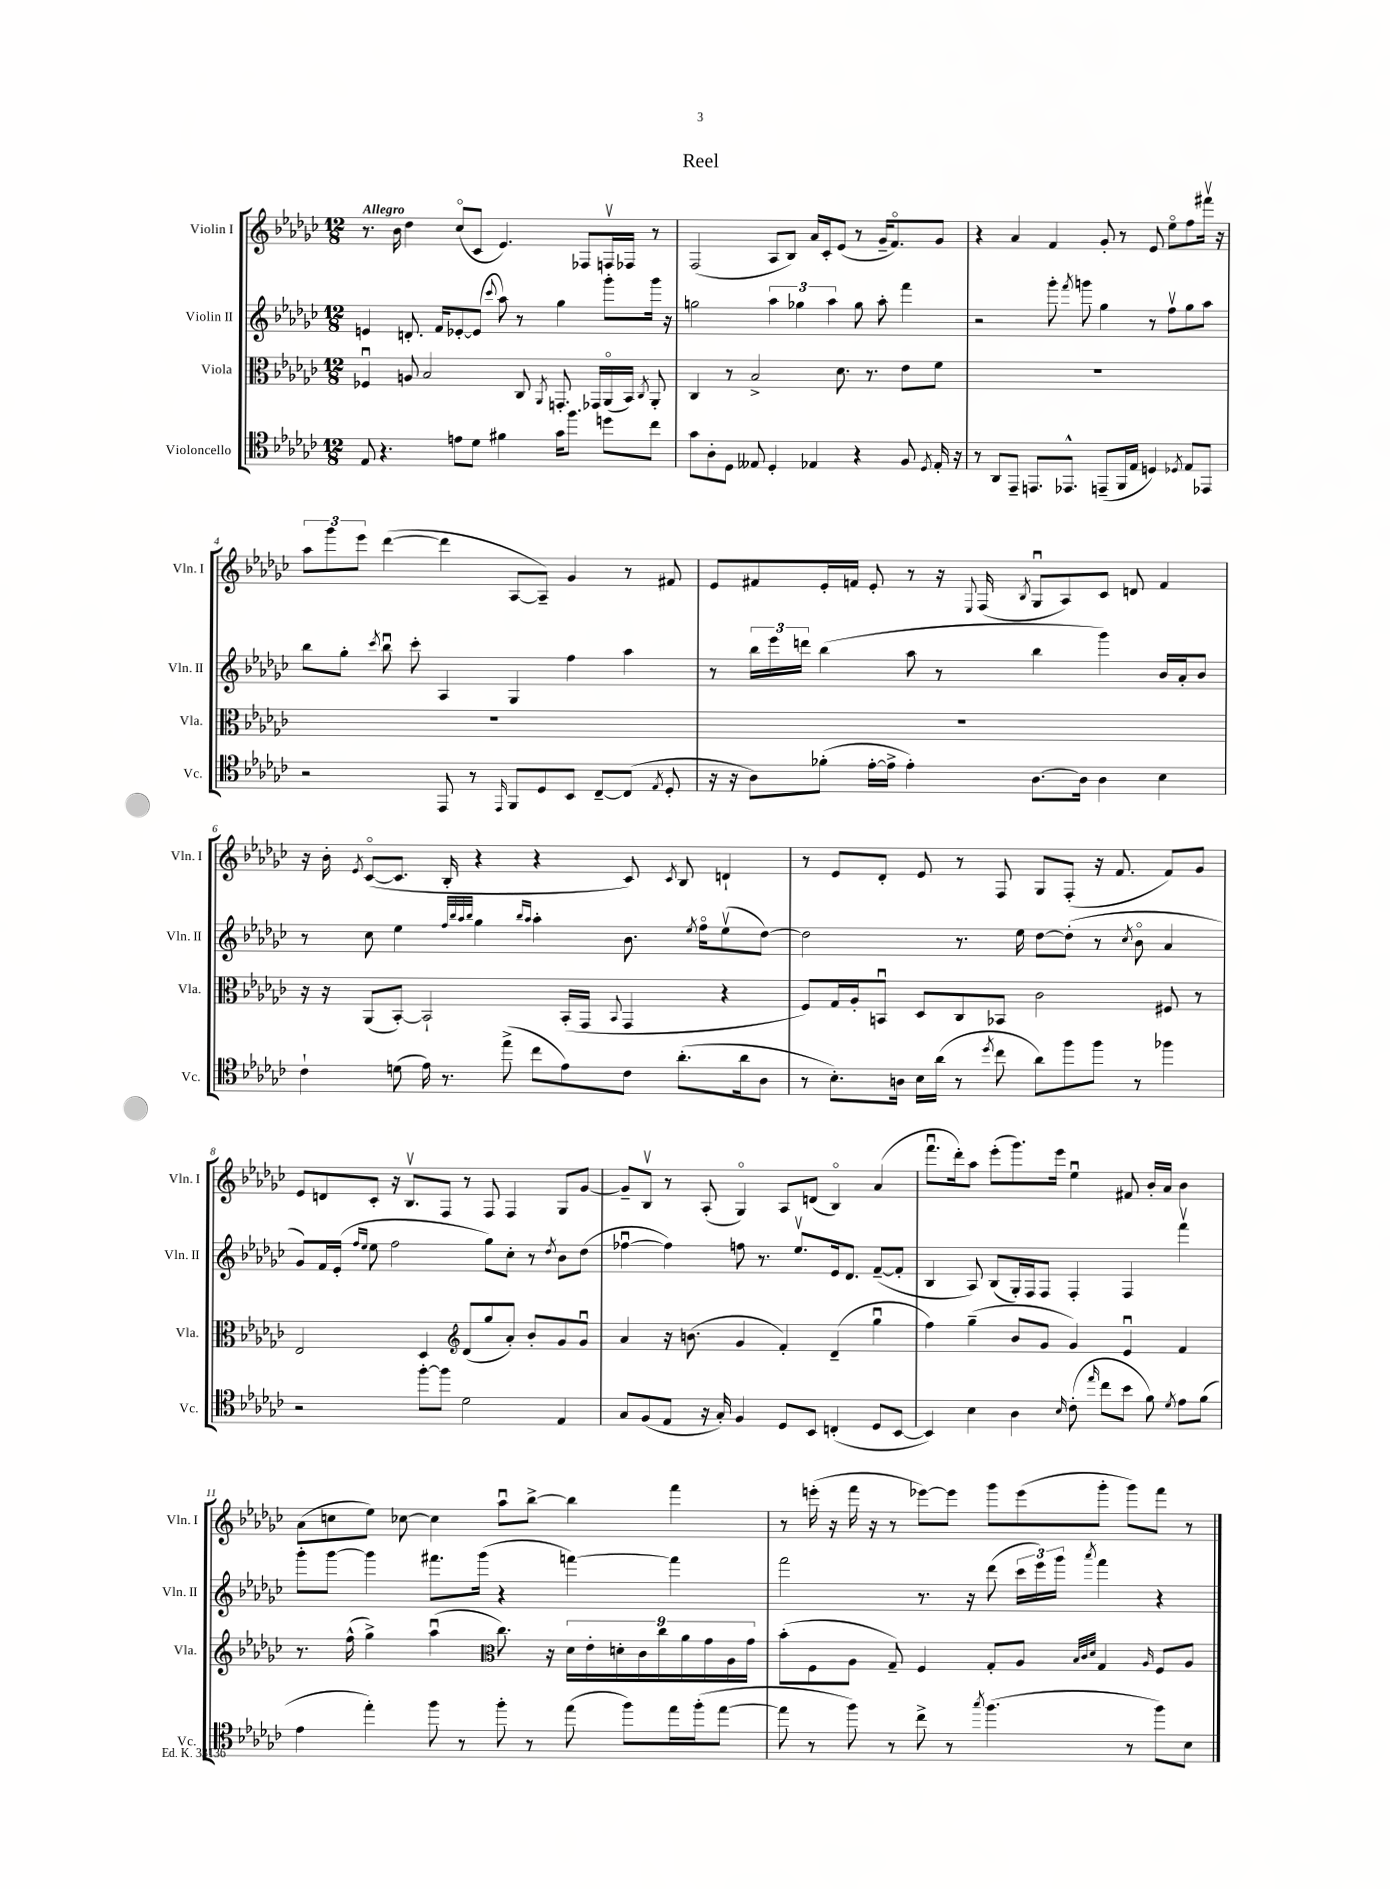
\header { title = "Reel" }
<<
\new StaffGroup <<
\new Staff = "s0" \with { instrumentName = "Violin I" shortInstrumentName = "Vln. I" } {
    \clef treble \key ges \major \numericTimeSignature \time 12/8 \tempo "Allegro"
    \autoBeamOff r8. bes'16 des''4 ces''8[\flageolet( ces'8] ees'4.) fes8[ f16\upbow fes16] r8 |
    f2( aes8[ bes8]) aes'16[ ces'16-. ees'8]( r8 ges'16[-- f'8.\flageolet) ges'8] |
    r4 aes'4 f'4 ges'8-. r8 ees'8 ees''8[\flageolet f''8 fis'''16]\upbow r16 |
    \tuplet 3/2 { aes''8[ ges'''8 ees'''8] } des'''4~( des'''4 aes8[~ aes8]--) ges'4 r8 fis'8 |
    ees'8[ fis'8 ees'16-. f'16] ees'8-. r8 r16 \appoggiatura { ees8 } f16( \acciaccatura { bes8 } ges8[\downbow aes8) ces'8] d'8 f'4 |
    r16 bes'16-. \acciaccatura { ees'8 } ces'8[~\flageolet( ces'8.] bes16-. r4 r4 ces'8) \acciaccatura { ces'8 } bes8 d'4-! |
    r8 ees'8[ des'8]-. ees'8 r8 f8 ges8[ f8]-.( r16 f'8. f'8[) ges'8] |
    ees'8[ d'8 ces'8]-. r16 bes8.[\upbow f8] r8 f8 f4 ges8[ ges'8]~ |
    ges'8[-- bes8]\upbow r8 aes8-.( ges4\flageolet) aes8[ d'8]( bes4\flageolet) aes'4( |
    f'''8.[\downbow des'''16-.) aes''8] ees'''8[-.( ges'''8.) ees'''16] ees''4\downbow fis'8 bes'16[-. aes'16] bes'4 |
    aes'8[( c''8 ees''8]) ces''8~ ces''4 aes''8[\downbow bes''8]~-> bes''4 f'''4 |
    r8 e'''16-.( r16 f'''16 r16 r8 ees'''8[~) ees'''8] ges'''8[ ees'''8( ges'''8]-. ges'''8[) f'''8] r8 \bar "|." |
}
\new Staff = "s1" \with { instrumentName = "Violin II" shortInstrumentName = "Vln. II" } {
    \clef treble \key ges \major \numericTimeSignature \time 12/8
    \autoBeamOff e'4 d'8.-. f'16[ ees'8~-. ees'8]( \appoggiatura { ces'''8 } aes''8) r8 ges''4 ges'''8[-. ges'''16] r16 |
    g''2 \tuplet 3/2 { aes''4 ges''4 aes''4 } ges''8 aes''8-. f'''4 |
    r2 ges'''8-. \acciaccatura { f'''8 } g'''8 ges''4 r8 f''8[\upbow ges''8 aes''8] |
    bes''8[ ges''8]-. \acciaccatura { ces'''8 } bes''8\downbow ces'''8-. aes4 ges4 f''4 aes''4 |
    r8 \tuplet 3/2 { bes''16[ ees'''16 d'''16] } bes''4( aes''8 r8 bes''4 ges'''4) bes'16[ aes'16-. bes'8] |
    r8 ces''8 ees''4 \grace { f''32[ bes''32 aes''32 bes''32] } ges''4 \grace { bes''16[ aes''16] } aes''4-. bes'8. \acciaccatura { ees''8 } f''16[\flageolet ees''8\upbow( des''8]~) |
    des''2 r8. ees''16 des''8[~ des''8]-.( r8 \acciaccatura { ces''8 } bes'8\flageolet aes'4 |
    ges'8[) f'16 ees'16]-.( \grace { f''16[ ees''16] } ees''8 f''2 ges''8[) ces''8]-. r8 \acciaccatura { des''8 } bes'8[ des''8]( |
    fes''4~\downbow fes''4) f''8 r8. ees''8.[\upbow ees'16 des'8.] f'8[~--( f'8]-. |
    bes4 aes8) bes8[( ges16-.) f16 f8] f4-. f4 f'''4\upbow |
    ges'''8[-. ges'''8]~ ges'''4 fis'''8.[ ges'''16]( r4 f'''4~) f'''4 |
    f'''2 r8. r16 des'''8( \tuplet 3/2 { ces'''16[ ees'''16) ges'''16] } \acciaccatura { aes'''8 } f'''4 r4 \bar "|." |
}
\new Staff = "s2" \with { instrumentName = "Viola" shortInstrumentName = "Vla." } {
    \clef alto \key ges \major \numericTimeSignature \time 12/8
    \autoBeamOff fes4\downbow a8 bes2 ces8 \acciaccatura { aes,8 } g,8.-. ges,16[ aes,16\flageolet( bes,16]) \acciaccatura { ces8 } aes,8-. |
    ces4 r8 bes2-> des'8. r8. ees'8[ f'8] |
    R1. |
    R1. |
    R1. |
    r16 r16 aes,8[( bes,8]~-.) bes,2-! bes,16[-.( ges,16] \appoggiatura { bes,8 } ges,4 r4 |
    f8[) ges16 aes16-. b,8]\downbow des8[ ces8 bes,8] ces'2 fis8 r8 |
    ees2 des4 \clef treble des'8[( ges''8 aes'8]-.) bes'8[-. ges'8 ges'8]\downbow |
    aes'4 r16 b'8.( ges'4 f'4-.) des'4--( ges''4\downbow |
    f''4) ges''4--( bes'8[ ges'8] ges'4) ees'4\downbow f'4 |
    r8. f''16-^( ges''4->) aes''4\downbow( \clef alto ces''8.) r16 \tuplet 9/8 { des'16[ ees'16-. d'16-. ces'16 ces''16 aes'16 ges'16 aes16 ges'16] } |
    bes'8[-.( f8 aes8] ges8--) f4 ges8[-. aes8] \grace { bes32[ ces'32 des'32] } ges4 \grace { aes16 } f8[ aes8] \bar "|." |
}
\new Staff = "s3" \with { instrumentName = "Violoncello" shortInstrumentName = "Vc." } {
    \clef tenor \key ges \major \numericTimeSignature \time 12/8
    \autoBeamOff ees8 r4. e'8[ des'8] fis'4 ges'16[ f''8.] d''8[ ces''8] |
    ges'8[ aes8-. des8] eeses8 des4-. ees4 r4 f8 \acciaccatura { des8 } ees16-. r16 |
    r8 aes,8[ ees,8]-- e,8.[ ees,8.]-^ e,8[--( f,16 ees16] d4) \acciaccatura { des8 } ees8[ ees,8] |
    r2 ees,8 r8 \grace { ees,16 } f,8[ des8 bes,8] ces8[~-- ces8]( \acciaccatura { ees8 } des8-. |
    r16 r16 aes8[) fes'8]-.( ees'16[~-. ees'16]-> ees'4-.) aes8.[~ aes16] aes4 bes4 |
    ces'4-! d'8( ees'16) r8. ees''8->( ces''8[ ees'8) ces'8] aes'8.[-.( aes'16 aes8] |
    r8 bes8.[-.) a16] bes16[ aes'16]( r8 \acciaccatura { des''8 } ces''8 aes'8[) f''8 f''8] r8 fes''4 |
    r2 f''8[~-. f''8] des'2 ees4 |
    ges8[ f8( ees8] r16 ges16-.) f4 des8[ bes,8] c4-.( des8[ bes,8]~ |
    bes,4) bes4 aes4 \grace { bes16 } ces'8-.( \grace { ees''16 } ces''8[ bes'8] f'8) \acciaccatura { des'8 } ees'8[ f'8]( |
    ees'4 ees''4-.) f''8 r8 f''8-. r8 ees''8( f''8[) ees''16 f''16-.( ees''8]~ |
    ees''8 r8 f''8) r8 ces''8-> r8 \acciaccatura { ges''8 } f''4.( r8 f''8[) bes8] \bar "|." |
}
>>
>>
